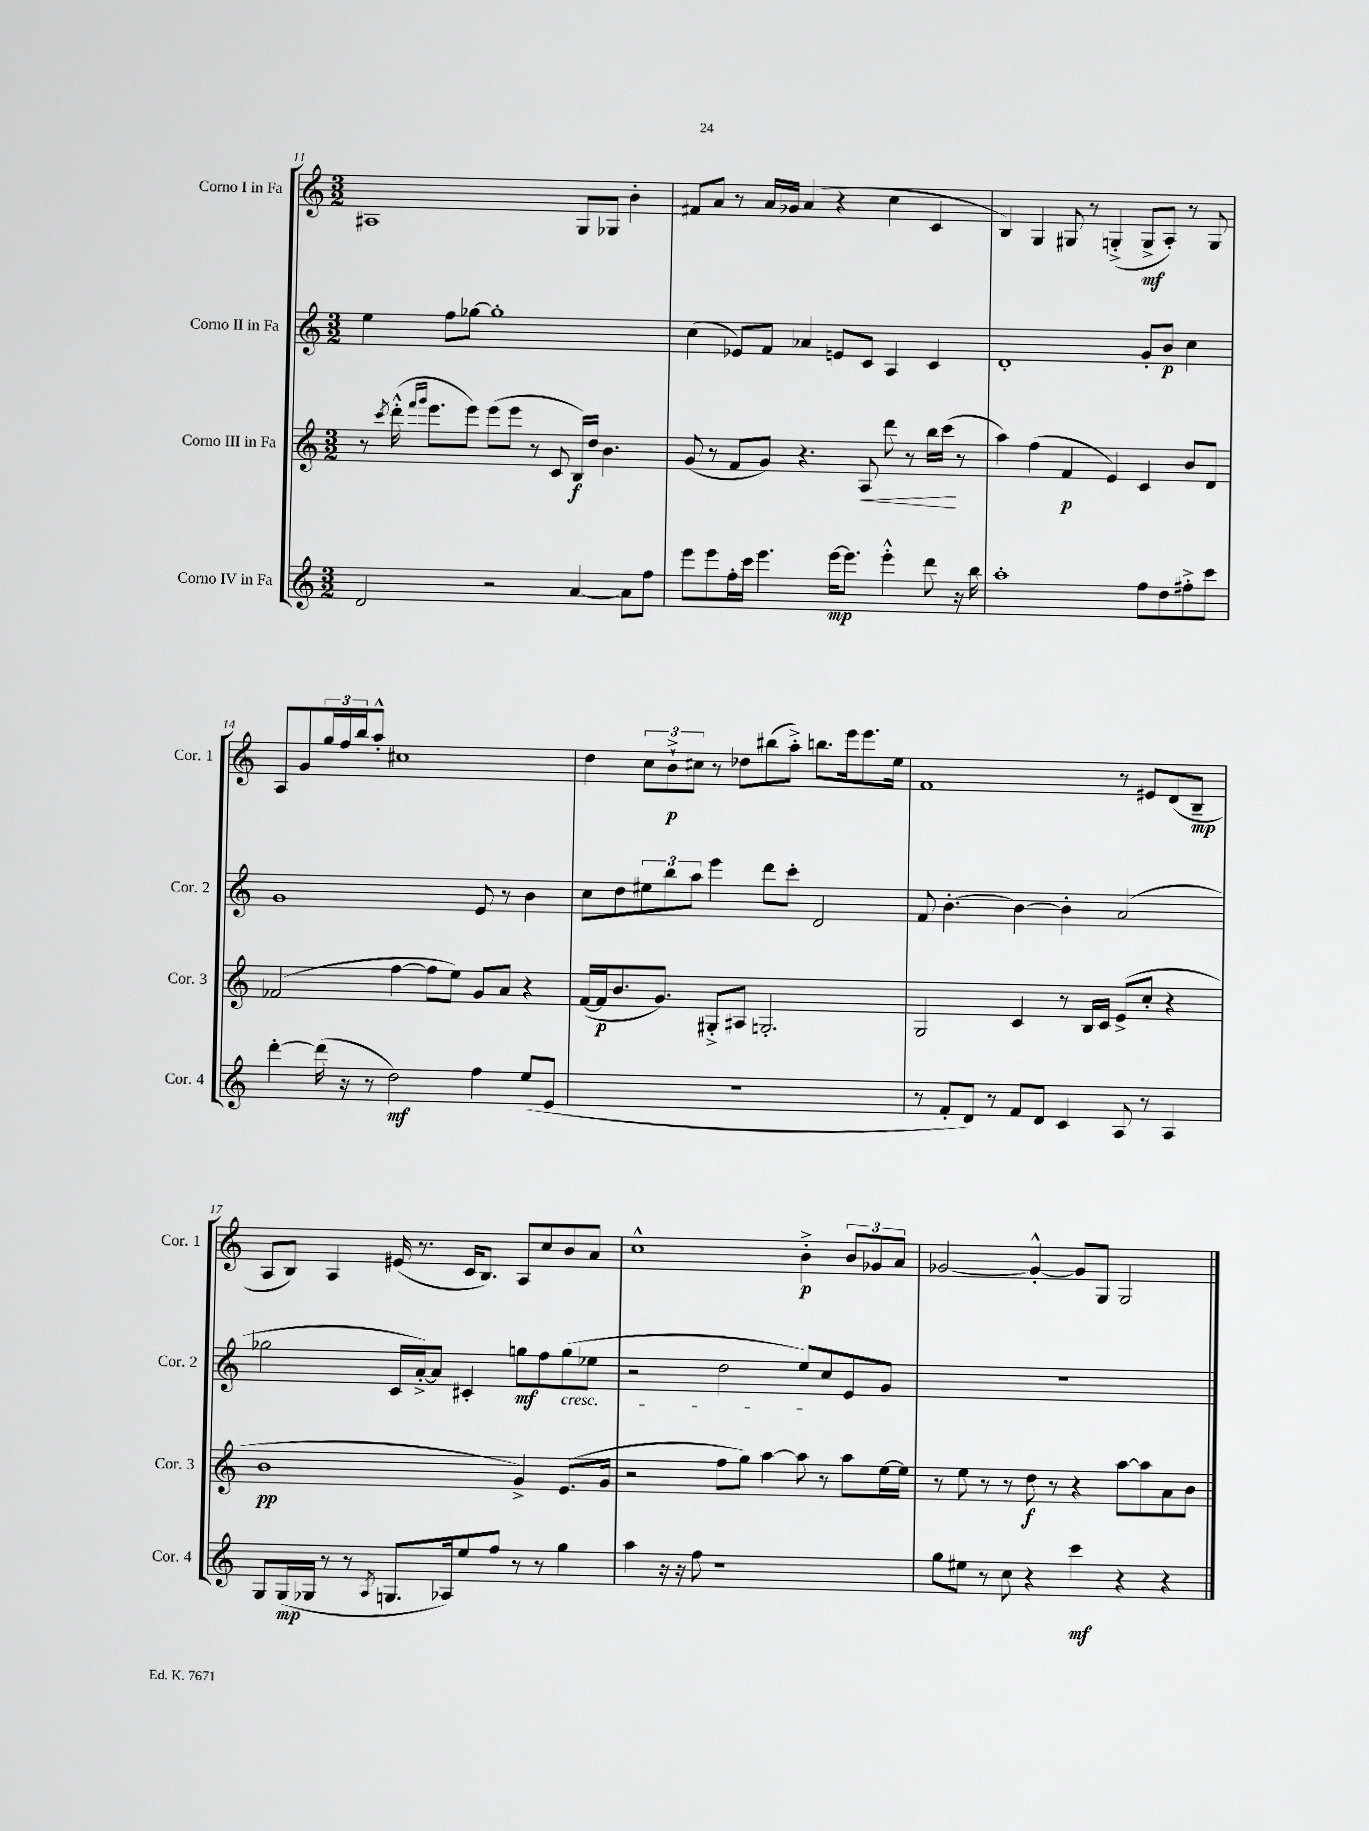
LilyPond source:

<<
\new StaffGroup <<
\new Staff = "s0" \with { instrumentName = "Corno I in Fa" shortInstrumentName = "Cor. 1" } {
    \clef treble \key c \major \numericTimeSignature \time 3/2
    ais1 g8 ges8 b'4-. |
    fis'8 a'8 r8 a'16 ges'16 a'4( r4 c''4 c'4 |
    b4) g4 gis8 r8 g4-.->( g8->\mf a8-.) r8 g8 |
    a8 g'8 \tuplet 3/2 { g''16 f''16 b''16 } a''8-.-^ cis''1 |
    d''4 \tuplet 3/2 { c''8 b'8-!->\p cis''8 } r8 des''8 bis''8( a''8-.->) b''8. e'''16 e'''8. e''16 |
    f'1 r8 eis'8 d'8( b8--\mp |
    a8 b8) a4 eis'16( r8. c'16 b8.) a8 c''8 b'8 a'8 |
    c''1-^ b'4-.->\p \tuplet 3/2 { b'8 ges'8 a'8 } |
    ges'2~ ges'4~-.-^ ges'8 g8 g2 \bar "|." |
}
\new Staff = "s1" \with { instrumentName = "Corno II in Fa" shortInstrumentName = "Cor. 2" } {
    \clef treble \key c \major \numericTimeSignature \time 3/2
    e''4 f''8 ges''8~ ges''1-. |
    c''4( ees'8) f'8 aes'4 e'8 c'8 a4 c'4 |
    d'1-. g'8-. b'8\p c''4 |
    g'1 e'8 r8 b'4 |
    c''8 d''8 \tuplet 3/2 { eis''8 b''8 a''8 } e'''4 d'''8 c'''8-. d'2 |
    f'8 b'4.~-. b'4~ b'4-. a'2( |
    ges''2 c'16 a'16~-.->) a'8 cis'4-. g''8\mf f''8 g''8\cresc( ees''8 |
    r2 d''2 e''8) c''8\! e'8 g'8 |
    R1. \bar "|." |
}
\new Staff = "s2" \with { instrumentName = "Corno III in Fa" shortInstrumentName = "Cor. 3" } {
    \clef treble \key c \major \numericTimeSignature \time 3/2
    r8 \acciaccatura { c'''8 } d'''16-.-^( \grace { f'''16 g'''16 } e'''8. e'''8) e'''8( e'''8 r8 c'8 b16\f) d''16 b'4. |
    g'8( r8 f'8 g'8) r4. a8\< d'''8 r8 b''16 c'''16\!( r8 |
    a''4) f''4( f'4\p e'4) c'4 b'8 d'8 |
    fes'2( f''4~ f''8 e''8) g'8 a'8 r4 |
    f'16~( f'16\p b'8. g'8.) gis8-.-> ais8 g2.-. |
    g2 c'4 r8 b16 c'16 e'8->( c''8-. r4 |
    b'1\pp g'4->) e'8.( g'16 |
    r2 f''8 g''8) a''4~ a''8 r8 a''8 e''16~ e''16 |
    r8 e''8 r8 r8 d''8\f r8 r4 a''8~ a''8 a'8 b'8 \bar "|." |
}
\new Staff = "s3" \with { instrumentName = "Corno IV in Fa" shortInstrumentName = "Cor. 4" } {
    \clef treble \key c \major \numericTimeSignature \time 3/2
    d'2 r2 a'4~ a'8 f''8 |
    e'''8 e'''8 f''16-. c'''16 e'''4. e'''16~\mp e'''8. e'''4-.-^ d'''8 r16 b''16 |
    a''1-. f''8 d''8 fis''8-.-> c'''8 |
    d'''4~-. d'''16( r16 r8 d''2\mf) f''4 e''8( e'8 |
    R1. |
    r8 f'8-. d'8) r8 f'8 d'8 c'4 a8 r8 a4 |
    g8 g16\mp( ges16 r8 r8 \acciaccatura { a8 } g8. aes16) e''8 f''8 r8 r8 g''4 |
    a''4 r16 r16 f''8 r1 |
    g''8 eis''8 r8 c''8 r4 c'''4\mf r4 r4 \bar "|." |
}
>>
>>
\layout { \context { \Score currentBarNumber = #11 } }
